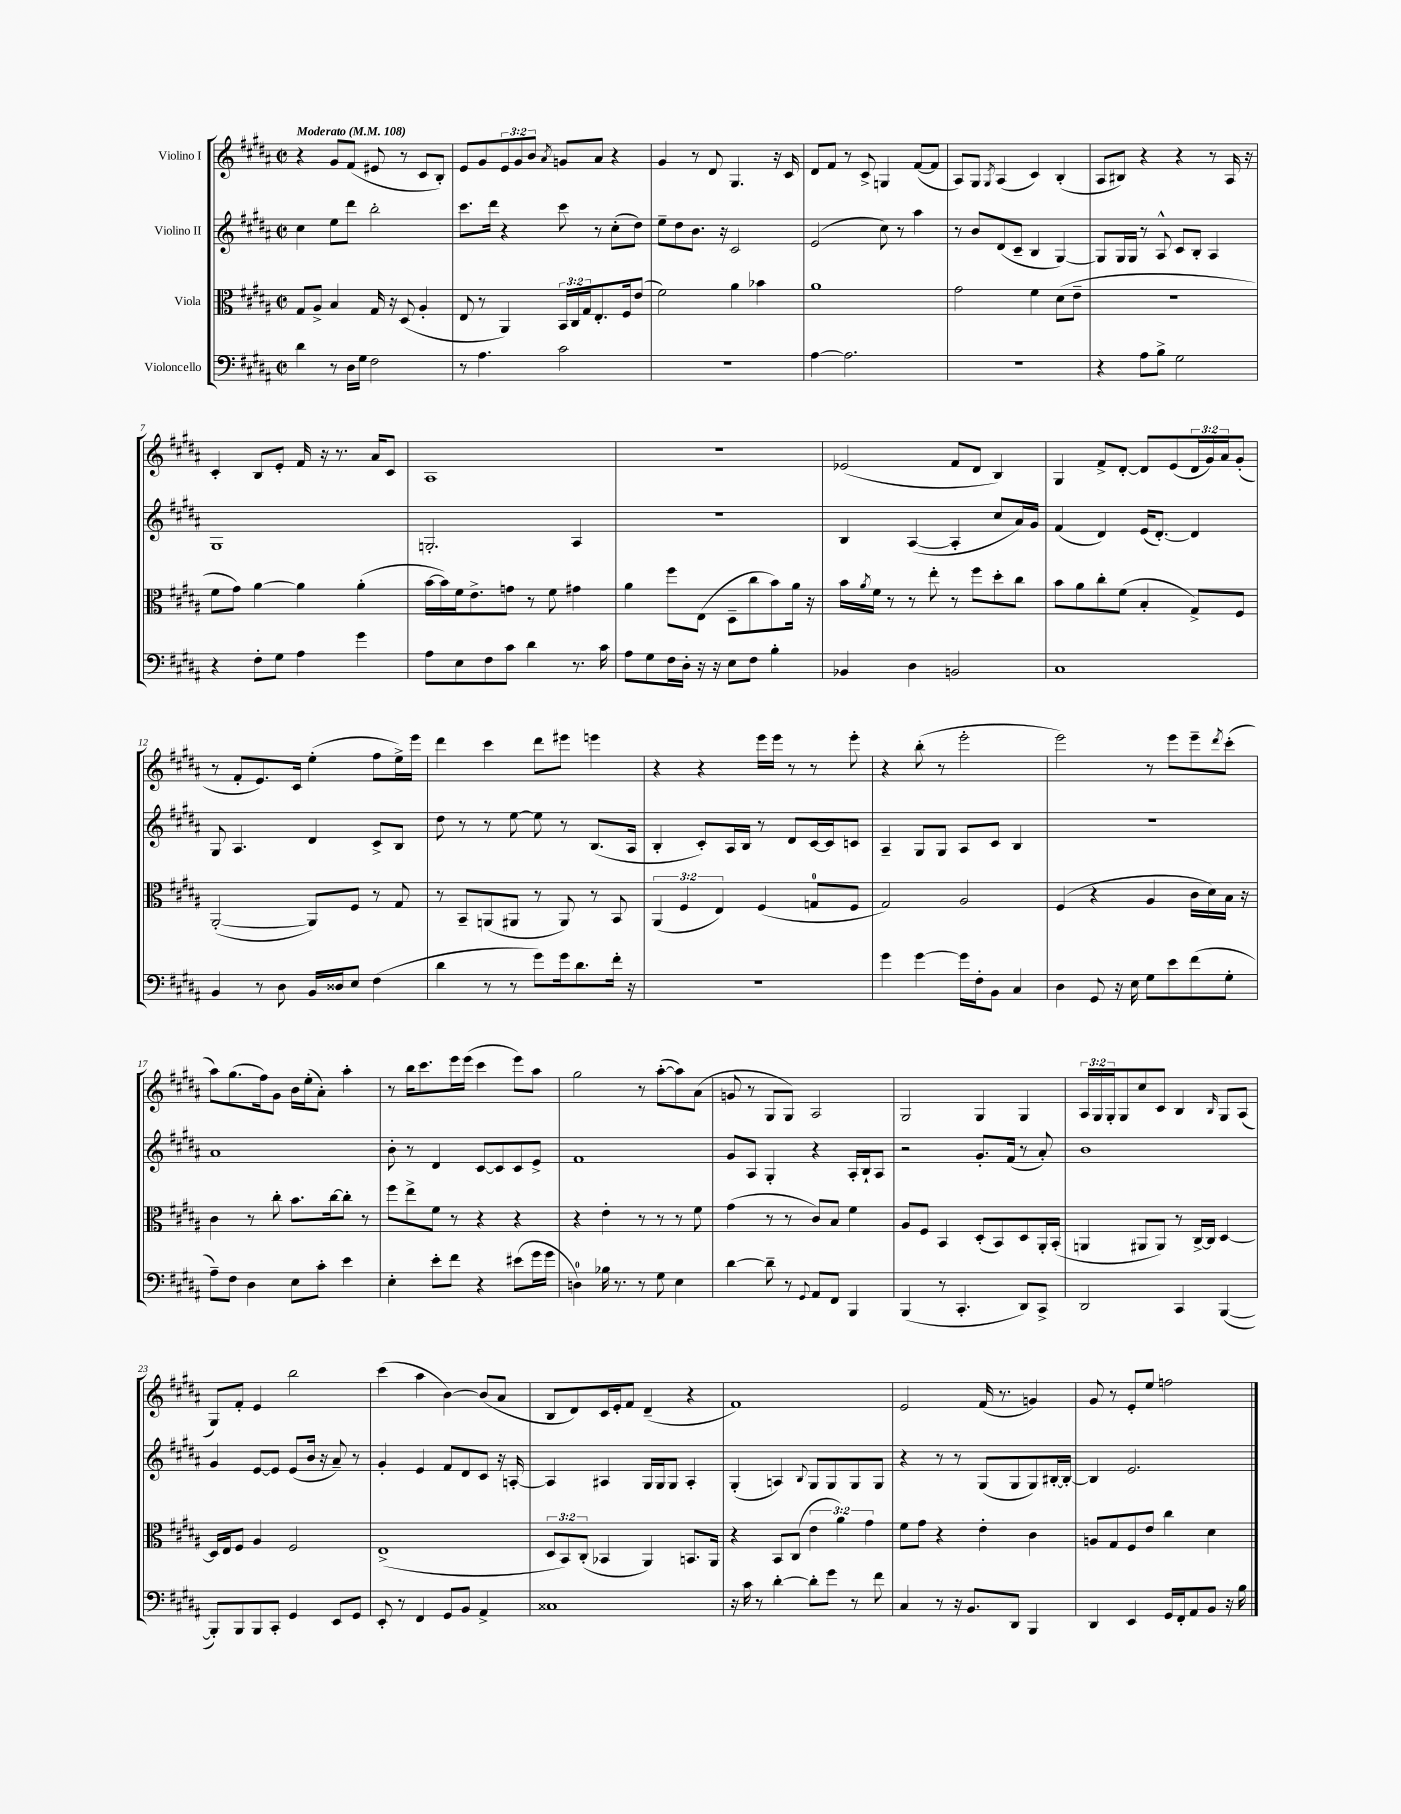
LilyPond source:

<<
\new StaffGroup <<
\new Staff = "s0" \with { instrumentName = "Violino I" } {
    \clef treble \key b \major \defaultTimeSignature \time 2/2 \override Staff.TupletNumber.text = #tuplet-number::calc-fraction-text \tempo "Moderato" 4 = 108
    r4 gis'8 fis'8( eis'8 r8 cis'8 b8-.) |
    e'8 gis'8 \tuplet 3/2 { e'8 gis'8 b'8 } \acciaccatura { ais'8 } g'8 ais'8 r4 |
    gis'4 r8 dis'8 gis4. r16 cis'16 |
    dis'8 fis'8 r8 cis'8-> g4 fis'8~( fis'8 |
    ais8) gis8 \acciaccatura { gis8 } ais4( cis'4) b4-.( |
    ais8 bis8) r4 r4 r8 ais16 r16 |
    cis'4-. b8 e'8-. fis'16 r16 r8. ais'16 cis'8 |
    ais1 |
    R1 |
    ees'2( fis'8 dis'8 b4) |
    gis4 fis'8-> dis'8~-. dis'8 e'8( \tuplet 3/2 { dis'16 gis'16) ais'16 } gis'8-.( |
    r8 fis'8-. e'8.) cis'16 e''4-.( fis''8 e''16->) e'''16 |
    dis'''4 cis'''4 dis'''8 eis'''8 e'''4 |
    r4 r4 e'''16 e'''16 r8 r8 e'''8-. |
    r4 b''8-.( r8 e'''2-. |
    e'''2) r8 e'''8 e'''8-- \acciaccatura { dis'''8 } cis'''8-.( |
    ais''8) gis''8.( fis''16) gis'8 b'16 e''16-.( ais'8-.) ais''4-. |
    r8 b''16 cis'''8. e'''16 e'''16( cis'''4 e'''8) ais''8 |
    gis''2 r8 ais''8~-.( ais''8) ais'8( |
    g'8 r8 gis8 gis8) ais2 |
    gis2 gis4 gis4 |
    \tuplet 3/2 { ais16 gis16 gis16-. } gis8 cis''8 cis'8 b4 \grace { b16 } gis8 ais8( |
    gis8) fis'8-. e'4 b''2 |
    cis'''4( ais''4 b'4~) b'8( ais'8 |
    b8 dis'8) cis'16 e'16-. fis'8 dis'4--( r4 |
    fis'1) |
    e'2 fis'16( r8. g'4) |
    gis'8 r8 e'8-. e''8 f''2 \bar "|." |
}
\new Staff = "s1" \with { instrumentName = "Violino II" } {
    \clef treble \key b \major \defaultTimeSignature \time 2/2
    cis''4 e''8 dis'''8 b''2-. |
    cis'''8. dis'''16 r4 cis'''8 r8 cis''8-.( dis''8) |
    e''8-- dis''8 b'8. r16 cis'2 |
    e'2( cis''8) r8 ais''4 |
    r8 b'8 dis'8( cis'8-- b4 gis4~) |
    gis8 gis16 gis16 r8 ais8-^ cis'8 b8-. ais4 |
    gis1 |
    g2.-. ais4 |
    R1 |
    b4 ais4~( ais4-. cis''8 ais'16) gis'16 |
    fis'4( dis'4) e'16( dis'8.~-.) dis'4 |
    gis8 ais4. dis'4 cis'8-> b8 |
    dis''8 r8 r8 e''8~ e''8 r8 b8.( ais16 |
    b4-. cis'8-.) ais16 b16 r8 dis'8 cis'16~ cis'16 c'8 |
    ais4-- gis8 gis8 ais8 cis'8 b4 |
    R1 |
    ais'1 |
    b'8-. r8 dis'4 cis'8~ cis'8 cis'8 e'8-> |
    fis'1 |
    gis'8 ais8 gis4-. r4 ais16-. b16-! ais8 |
    r2 gis'8.-. fis'16( r8 ais'8-.) |
    b'1 |
    gis'4 e'8~ e'8 e'8( b'16 r16 ais'8--) r8 |
    gis'4-. e'4 fis'8 dis'8 cis'8 r16 a16~-. |
    a4 ais4 gis16 gis16 gis8 ais4-. |
    gis4-.( a4) \appoggiatura { b8 } gis8 gis8 gis8 gis8 |
    r4 r8 r8 gis8( gis8 gis8) bis16~-. bis16~-. |
    bis4 e'2. \bar "|." |
}
\new Staff = "s2" \with { instrumentName = "Viola" } {
    \clef alto \key b \major \defaultTimeSignature \time 2/2 \override Staff.TupletNumber.text = #tuplet-number::calc-fraction-text
    gis8 ais8-> b4 gis16 r16 dis8( ais4-. |
    e8 r8 ais,4) \tuplet 3/2 { b,16 cis16 gis16 } e8.-. fis16 e'8( |
    fis'2) ais'4 bes'4 |
    ais'1 |
    gis'2 fis'4 dis'8( e'8-- |
    R1 |
    fis'8 gis'8) ais'4~ ais'4 ais'4-.( |
    b'16~ b'16) fis'16 e'8.-> g'8 r8 fis'8 gis'4 |
    ais'4 fis''8 e8( dis8-- cis''8 b'8) ais'16 r16 |
    b'16 \acciaccatura { ais'8 } fis'16 r8 r8 e''8-. r8 fis''8 dis''8-. cis''8 |
    b'8 ais'8 cis''8-. fis'8( b4-. gis8->) fis8 |
    ais,2~-.( ais,8) fis8 r8 gis8 |
    r8 b,8-- a,8( ais,8 r8 ais,8) r8 b,8 |
    \tuplet 3/2 { ais,4( fis4 e4) } fis4( g8-0 fis8 |
    gis2) ais2 |
    fis4( r4 ais4 cis'16 dis'16) b16 r16 |
    cis'4 r8 cis''8-. b'8. cis''16~ cis''8-. r8 |
    fis''8 e''8-> fis'8 r8 r4 r4 |
    r4 e'4-. r8 r8 r8 fis'8 |
    gis'4( r8 r8 cis'8) b8 fis'4 |
    ais8 fis8 b,4 dis8-.( b,8) dis8 ais,16-. b,16-.( |
    a,4 ais,8 ais,8) r8 cis16~-> cis16 dis4~ |
    dis16 e16 fis8 ais4 fis2 |
    e1->( |
    \tuplet 3/2 { dis8 b,8) cis8-.( } bes,4 ais,4) b,8. ais,16 |
    r4 b,8 cis8( \tuplet 3/2 { e'4 ais'4) gis'4 } |
    fis'8 gis'8 r4 e'4-. cis'4 |
    a8 gis8 fis8 e'8 cis''4 dis'4 \bar "|." |
}
\new Staff = "s3" \with { instrumentName = "Violoncello" } {
    \clef bass \key b \major \defaultTimeSignature \time 2/2
    dis'4 r8 dis16 gis16 fis2 |
    r8 ais4. cis'2 |
    r1 |
    ais4~ ais2. |
    R1 |
    r4 ais8 b8-> gis2 |
    r4 fis8-. gis8 ais4 gis'4 |
    ais8 e8 fis8 cis'8 dis'4 r8. cis'16 |
    ais8 gis8 fis16 dis16-. r16 r16 e8 fis8 b4-. |
    bes,4 dis4 b,2 |
    cis1 |
    b,4 r8 dis8 b,16 disis16 e8 fis4( |
    dis'4 r8 r8 gis'8) gis'16 dis'8. fis'16-. r16 |
    r1 |
    gis'4 gis'4~ gis'16 fis16-. b,8 cis4 |
    dis4 gis,8 r16 e16 gis8 e'8 fis'8( gis8-. |
    ais8--) fis8 dis4 e8 cis'8-. e'4 |
    e4-. e'8-. fis'8 r4 eis'8( gis'16 gis'16 |
    d4-0) bes16 r8. r8 gis8 e4 |
    dis'4~ dis'8-- r8 \appoggiatura { gis,8 } ais,8 fis,8 b,,4 |
    b,,4( r8 cis,4.-. dis,8) cis,8-> |
    dis,2 cis,4 b,,4~( |
    b,,8-.) b,,8 b,,8 cis,8-. gis,4 e,8 gis,8 |
    e,8-. r8 fis,4 gis,8 b,8 ais,4-> |
    cisis1 |
    r16 cis'16 r8 dis'4~-. dis'8-. gis'8 r8 fis'8 |
    cis4 r8 r16 b,8. dis,8 b,,4 |
    dis,4 e,4 gis,16 fis,16-. ais,8 b,8 r16 b16 \bar "|." |
}
>>
>>
